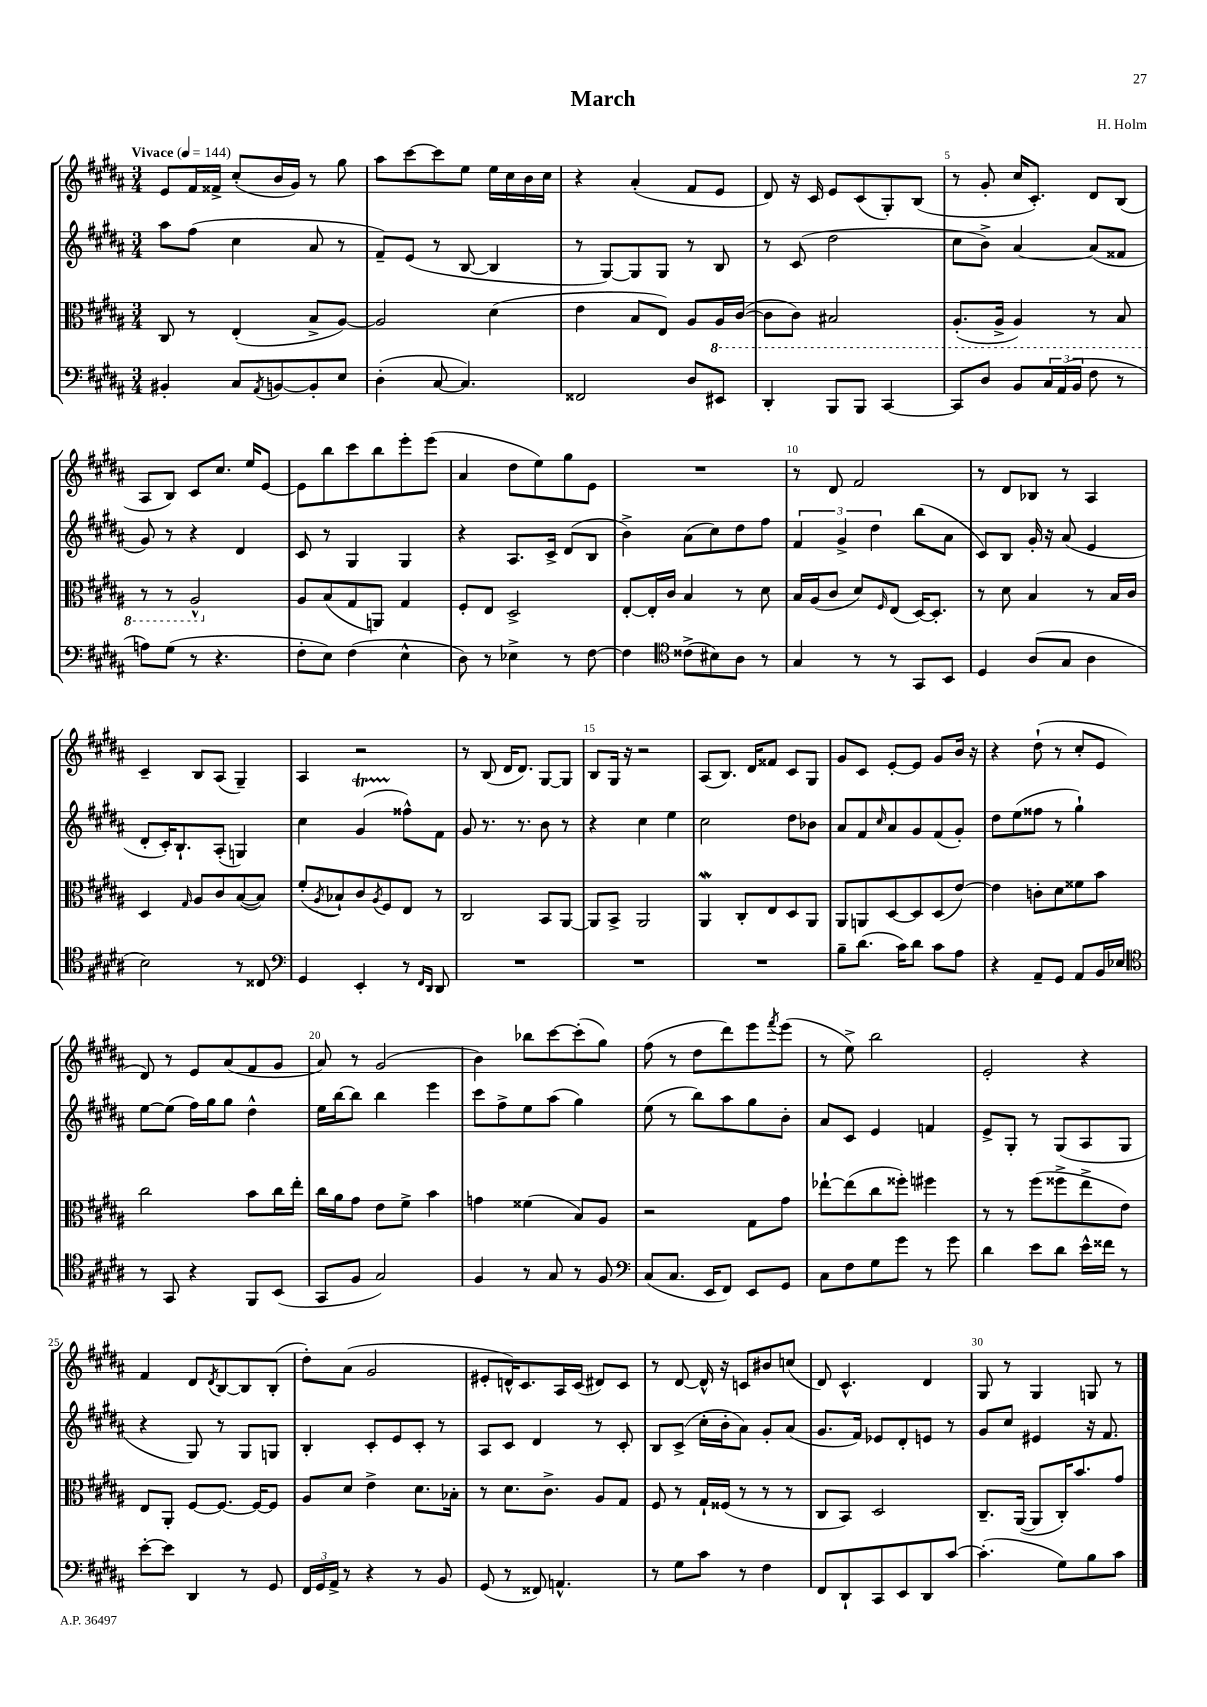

**kern	**kern	**kern	**kern
*part4	*part3	*part2	*part1
*staff4	*staff3	*staff2	*staff1
*clefF4	*clefC3	*clefG2	*clefG2
*k[f#c#g#d#a#]	*k[f#c#g#d#a#]	*k[f#c#g#d#a#]	*k[f#c#g#d#a#]
*M3/4	*M3/4	*M3/4	*M3/4
*MM144	*MM144	*MM144	*MM144
=1	=1	=1	=1
!	!	!	!LO:TX:a:B:t=Vivace
4BB#X'/	8C#/	8aa#\L	8e/L
.	8r	(8ff#\J	16f#/L
.	.	.	16f##X^/JJ
8C#/L	(4E'/	4cc#\	(8cc#'/L
8qAA#/	.	.	.
[8BBn/	.	.	16b/L
.	.	.	16g#/JJ)
8BB'/]	8B^/L	8a#/	8r
8E/J	[8A#/J)	8r	8gg#\
=2	=2	=2	=2
(4D#'\	2A#/]	8f#~/L)	8aa#\L
.	.	(8e/J	[8ccc#\
[8C#/	.	8r	8ccc#\]
4.C#/])	.	[8B/	8ee\J
.	(4d#\	4B/]	16ee\LL
.	.	.	16cc#\
.	.	.	16b\
.	.	.	16cc#\JJ
=3	=3	=3	=3
2FF##X/	4e\	8r	4r
.	.	[8G#/L)	.
.	8B/L	8G#/]	(4a#'/
.	8E/J)	8G#/J	.
8D#/L	8A#/L	8r	8f#/L
*	*8ba	*	*
8EE#X/J	16AA#/L	8B/	8e/J
.	([16C#/JJ	.	.
=4	=4	=4	=4
4DD#'/	8C#\L]	8r	8d#/)
.	8C#\J)	(8c#/	16r
.	.	.	16c#/
8BBB/L	2BB#X/	2dd#\	8e/L
8BBB/J	.	.	(8c#/
[4CC#/	.	.	8G#'/)
.	.	.	(8B/J
=5	=5	=5	=5
8CC#/L]	(8.AA#'/L	8cc#\L	8r
8D#/J	.	8b^\J)	8g#'/
.	16AA#^/Jk	.	.
8BB/L	4AA#/)	[4a#/	16cc#/KL
.	.	.	8.c#'/J)
24C#/L	.	.	.
(24AA#/	.	.	.
24BB/JJ	.	.	.
8F#\	8r	(8a#/L]	8d#/L
8r	8BB/	8f##X/J	(8B/J
!!LO:LB:g=z
=6	=6	=6	=6
8An\L)	8r	8g#/)	8A#/L
(8G#\J	8r	8r	8B/J)
8r	2AA#^^/	4r	8c#/L
4.r	.	.	8.cc#/J
.	.	4d#/	.
.	.	.	16ee/KL
.	.	.	[8e/J
=7	=7	=7	=7
*	*X8ba	*	*
8F#'\L	8A#/L	8c#/	8e\L]
8E\J)	(8B/	8r	8bb\
(4F#\	8G#/	4G#/	8ccc#\
.	8AAn/J)	.	8bb\
4E^^\	4G#/	4G#/	8eee'\
.	.	.	(8eee\J
=8	=8	=8	=8
8D#\)	8F#'/L	4r	4a#/
8r	8E/J	.	.
4E-X^\	2D#^/	8.A#/L	8dd#\L
.	.	.	8ee\)
.	.	16c#^/Jk	.
8r	.	(8d#/L	8gg#\
[8F#\	.	8B/J	8e\J
=9	=9	=9	=9
4F#\]	[8E'/L	4b^\)	2.r
.	16E'/L]	.	.
.	16c#/JJ	.	.
*clefC4	*	*	*
(8c##X^\L	4B/	(8a#\L	.
8B#X\)	.	8cc#\)	.
8A#\J	8r	8dd#\	.
8r	8d#\	8ff#\J	.
=10	=10	=10	=10
4G#/	16B/LL	6f#/	8r
.	(16A#/J	.	.
.	8c#/J	.	8d#/
.	.	6g#^/	.
8r	8d#/L)	.	2f#/
.	.	6dd#\	.
.	16qqF#/	.	.
8r	(8E/J	.	.
8GG#/L	[16D#/KL)	(8bb\L	.
.	8.D#'/J]	.	.
8BB/J	.	8a#\J	.
=11	=11	=11	=11
4D#/	8r	8c#/L)	8r
.	8d#\	8B/J	8d#/L
(8A#/L	4B/	16g#'/	8B-X/J
.	.	16r	.
8G#/J	.	(8a#/	8r
4A#\	8r	4e/	4A#/
.	16B/LL	.	.
.	16c#/JJ	.	.
!!LO:LB:g=z
=12	=12	=12	=12
2B\)	4D#/	8d#'/L	4c#~/
.	.	16c#'/K)	.
.	.	8.B`/	.
.	16qqG#/	.	.
.	8A#/L	.	8B/L
.	8c#/	(8A#'/J	(8A#/J
8r	([8B/	4Gn/)	4G#~/)
8C##X/	8B/J])	.	.
=13	=13	=13	=13
*clefF4	*	*	*
4GG#/	(8f#'/L	4cc#\	4A#/
.	8qA#/	.	.
.	8B-X`/)	.	.
4EE'/	8c#/	(4g#T/	2r
.	8qA#/	.	.
.	8F#/	.	.
8r	8E/J	8ff##X^^\L)	.
16qqFF#/LL	.	.	.
16qqDD#/JJ	.	.	.
8DD#/	8r	8f#\J	.
=14	=14	=14	=14
2.r	2C#/	8g#/	8r
.	.	8.r	(8B/
.	.	.	16d#/KL
.	.	8.r	8.d#/J)
.	8BB/L	8b\	[8G#/L
.	[8AA#/J	8r	8G#/J]
=15	=15	=15	=15
2.r	8AA#/L]	4r	8B/L
.	8BB^/J	.	16G#/Jk
.	.	.	16r
.	2AA#/	4cc#\	2r
.	.	4ee\	.
=16	=16	=16	=16
2.r	4AA#W/	2cc#\	(8A#/L
.	.	.	8.B/J)
.	8C#'/L	.	.
.	.	.	16d#/KL
.	8E/	.	8f##X/J
.	8D#/	8dd#\L	8c#/L
.	8AA#/J	8b-X\J	8G#/J
=17	=17	=17	=17
8B~\L	8AA#/L	8a#/L	8g#/L
(8.d#\J	8AAn/	8f#/	8c#/J
.	.	16qqcc#/	.
.	[8D#/	8a#/	[8e'/L
16c#\KL)	.	.	.
8d#\J	8D#/]	8g#/	8e/J]
8c#\L	(8D#/	(8f#/	8g#/L
8A#\J	[8e/J)	8g#'/J)	16b/Jk
.	.	.	16r
=18	=18	=18	=18
4r	4e\]	8dd#\L	4r
.	.	(8ee\	.
8AA#~/L	8cn'\L	8ff##X\J	(8dd#`\
8GG#/J	8d#\	8r	8r
8AA#/L	8f##X\	4gg#`\)	8cc#'/L
16BB/L	8b\J	.	8e/J
16E-X/JJ	.	.	.
!!LO:LB:g=z
=19	=19	=19	=19
*clefC4	*	*	*
8r	2cc#\	[8ee\L	8d#/)
8GG#/	.	(8ee\J]	8r
4r	.	16ff#\LL)	8e/L
.	.	16gg#\J	.
.	.	8gg#\J	(8a#/
8FF#/L	8b\L	4dd#^^\	8f#/
(8BB/J	16cc#\L	.	8g#/J
.	16ee'\JJ	.	.
=20	=20	=20	=20
8GG#/L	16cc#\LL	16ee\LL	8a#/)
.	16a#\J	[16bb\J	.
8F#/J	8g#\J	8bb\J]	8r
2G#/)	8e\L	4bb\	(2g#/
.	8f#^\J	.	.
.	4b\	4eee\	.
=21	=21	=21	=21
4F#/	4gn\	8ccc#\L	4b\)
.	.	8ff#^\	.
8r	(4f##X\	8ee\	8bb-X\L
8G#/	.	(8aa#\J	[8ccc#\
8r	8B/L)	4gg#\)	(8ccc#'\]
8F#/	8A#/J	.	8gg#\J)
=22	=22	=22	=22
*clefF4	*	*	*
(8C#/L	2r	(8ee\	(8ff#\
8.C#/J	.	8r	8r
.	.	8bb\L)	8dd#\L
16EE/KL	.	.	.
8FF#/J)	.	8aa#\	8ddd#\)
8EE/L	8G#\L	8gg#\	8eee\
.	.	.	8qfff#/
8GG#/J	8g#\J	8b'\J	(8eee\J
=23	=23	=23	=23
8C#\L	[8ee-X`\L	8a#/L	8r
8F#\	(8ee-\]	8c#/J	8ee^\)
8G#\	8cc#\	4e/	2bb\
8g#\J	8ff##X'\J)	.	.
8r	4ff#X\	4fn/	.
8g#\	.	.	.
=24	=24	=24	=24
4d#\	8r	8e^/L	2e'/
.	8r	8G#'/J	.
8e\L	(8ff#\L	8r	.
8d#\J	8ff##X^\	(8G#/L	.
16e^^\LL	8ee^\	8A#/	4r
16f##X\JJ	.	.	.
8r	8e\J)	8G#/J	.
!!LO:LB:g=z
=25	=25	=25	=25
[8e'\L	8E/L	4r	4f#/
8e\J]	8AA#'/J	.	.
4DD#/	[8F#/L	8G#/)	8d#/L
.	.	.	8qd#/
.	8.F#/J_	8r	[8B/
8r	.	8G#/L	8B/]
.	16F#/KL_	.	.
8GG#/	8F#/J]	8Gn/J	(8B'/J
=26	=26	=26	=26
24FF#/LL	8A#/L	4B'/	8dd#'\L)
24GG#/	.	.	.
24AA#^/JJ	.	.	.
8r	8d#/J	.	(8a#\J
4r	4e^\	8c#'/L	2g#/
.	.	8e/	.
8r	8.d#\L	8c#'/J	.
8BB/	.	8r	.
.	16B-X'\Jk	.	.
=27	=27	=27	=27
(8GG#/	8r	8A#/L	8e#X'/L
8r	8.d#\L	8c#/J	16dn^^/K)
.	.	.	8.c#/
8FF##X/)	.	4d#/	.
.	8.c#^\J	.	.
4.AAn^^/	.	.	16A#/L
.	.	.	(16c#/JJ
.	8A#/L	8r	8d#X/L)
.	8G#/J	8c#'/	8c#/J
=28	=28	=28	=28
8r	8F#/	8B/L	8r
8G#\L	8r	(8c#^/J	[8d#/
8c#\J	16G#`/LL	16cc#'\LL	16d#^^/]
.	(16F##X/JJ	16b'\J	16r
8r	8r	8a#\J)	8cn/L
4F#\	8r	8g#'/L	8b#X/
.	8r	(8a#/J	(8ccn/J
=29	=29	=29	=29
8FF#/L	8C#/L	8.g#/L	8d#/)
8DD#`/	8BB/J)	.	4.c#^^/
.	.	16f#/Jk)	.
8CC#/	2D#/	8e-X/L	.
8EE/	.	8d#'/	.
8DD#/	.	8en/J	4d#/
[8c#/J	.	8r	.
=30	=30	=30	=30
(4.c#'\]	8.C#~/L	8g#/L	8G#/
.	.	8cc#/J	8r
.	([16AA#/Jk	.	.
.	8AA#/L]	4e#X/	4G#/
8G#\L)	16C#'/K)	.	.
.	8.b/	.	.
8B\	.	16r	8Gn/
.	.	8.f#/	.
8c#\J	8g#/J	.	8r
==	==	==	==
*-	*-	*-	*-
